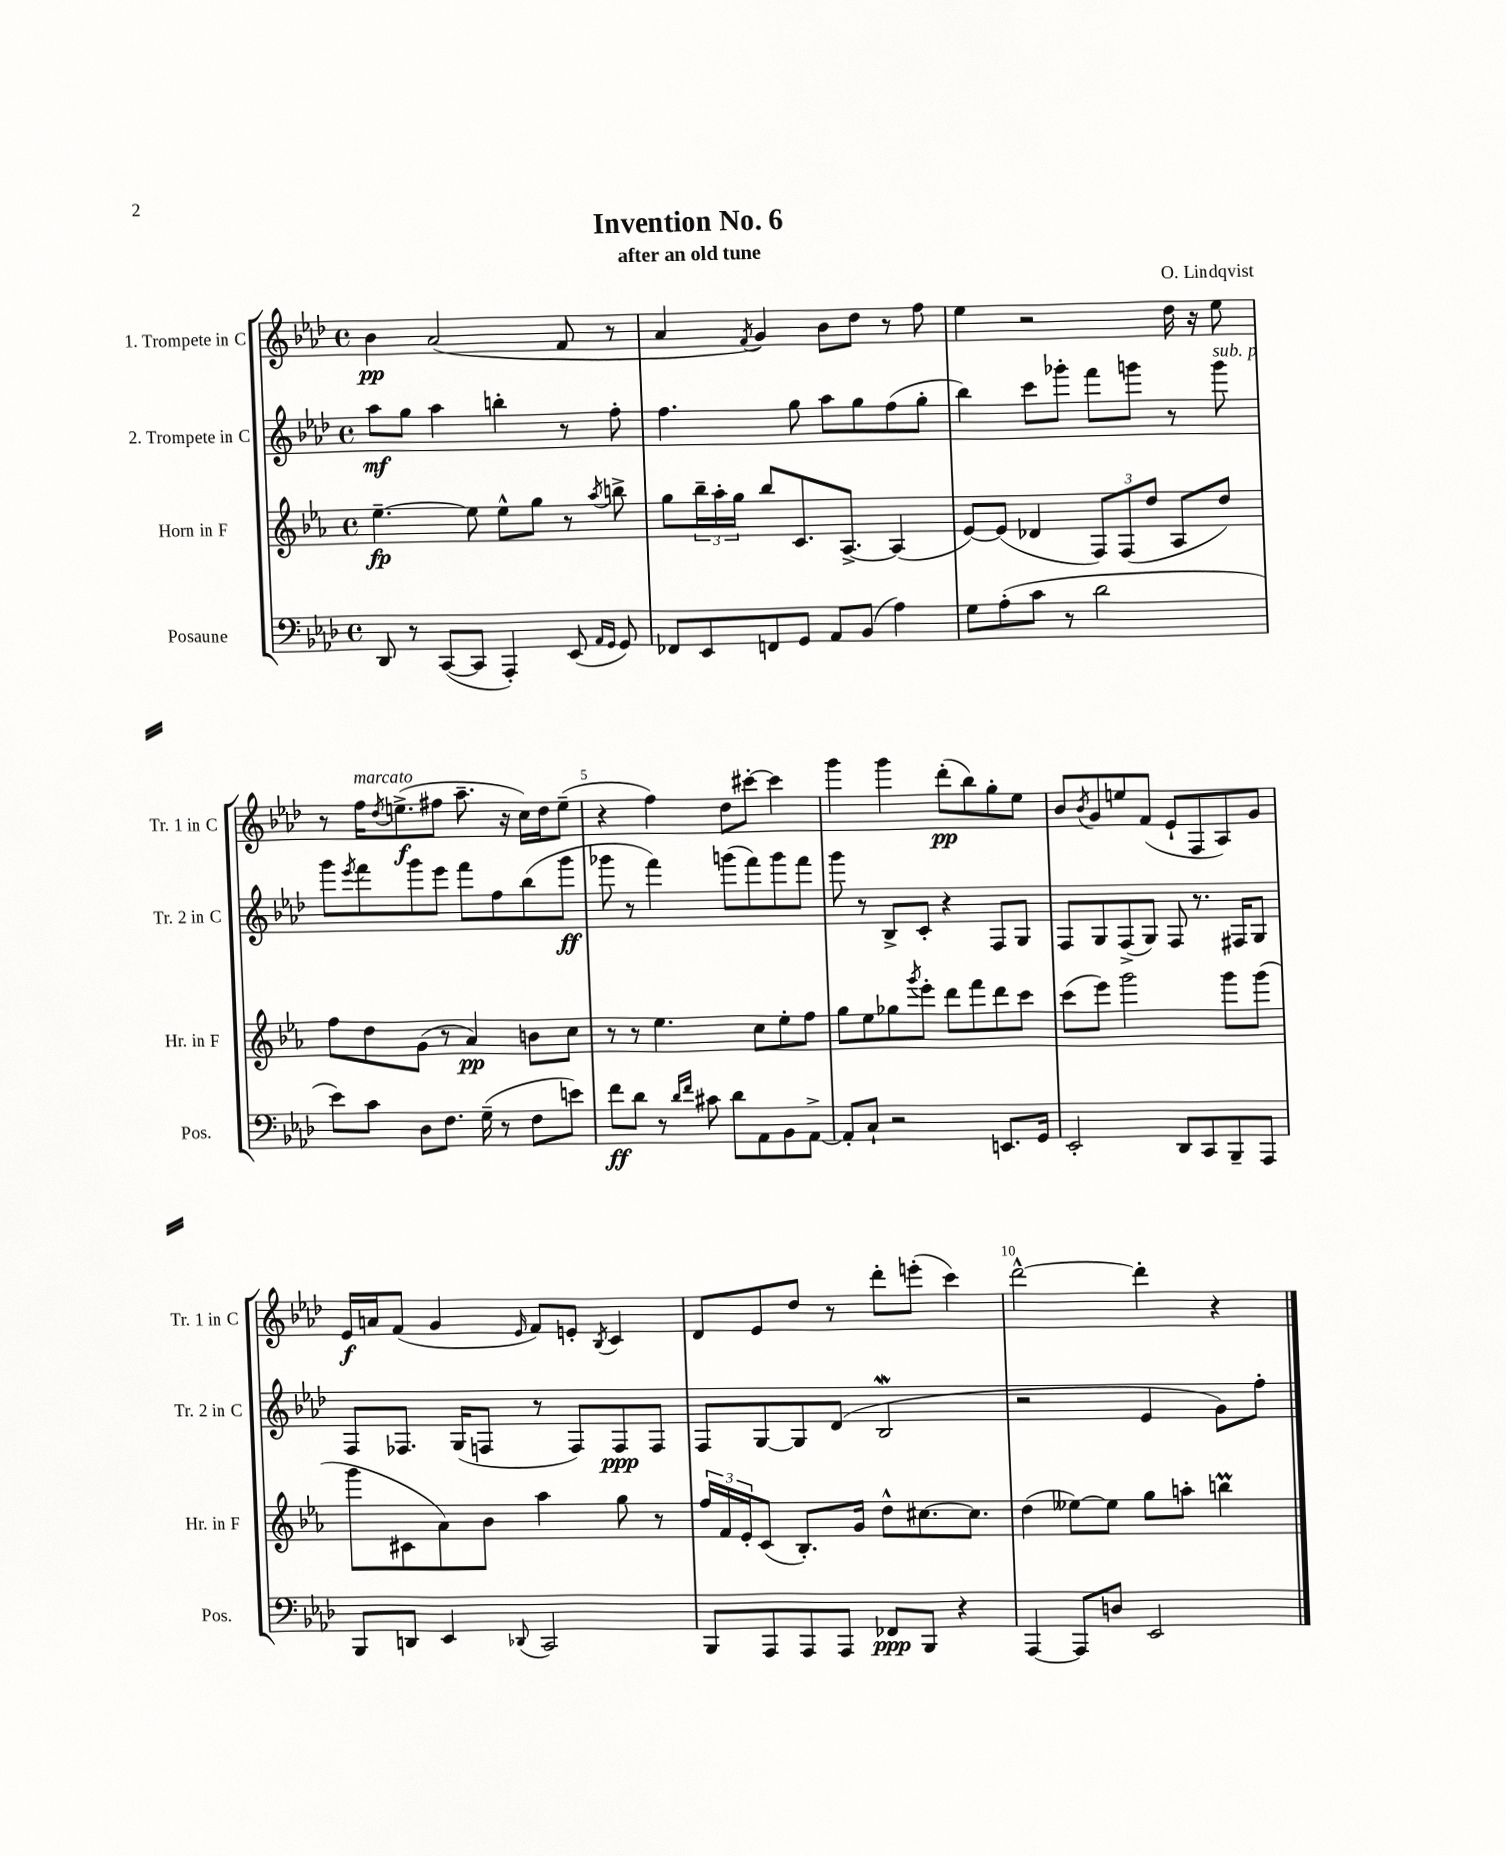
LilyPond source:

\header { title = "Invention No. 6" composer = "O. Lindqvist" subtitle = "after an old tune" }
<<
\new StaffGroup <<
\new Staff = "s0" \with { instrumentName = "1. Trompete in C" shortInstrumentName = "Tr. 1 in C" } {
    \clef treble \key aes \major \defaultTimeSignature \time 4/4
    bes'4\pp aes'2( f'8 r8 |
    aes'4 \acciaccatura { f'8 } g'4) bes'8 des''8 r8 f''8 |
    ees''4 r2 des''16 r16 ees''8 |
    r8 f''16^\markup { \italic "marcato" } \acciaccatura { des''8 } e''8.->\f( fis''8 aes''8.-- r16 c''16) des''16 e''8--( |
    r4 f''4) des''8 cis'''8~-. cis'''4 |
    g'''4 g'''4 des'''8-.\pp( bes''8) g''8-. ees''8 |
    bes'8 \acciaccatura { bes'8 } g'8 e''8 f'8( ees'8-! f8 aes8) g'8 |
    ees'16\f a'16 f'8( g'4 \grace { ees'16 } f'8) e'8-. \acciaccatura { bes8 } c'4 |
    des'8 ees'8 des''8 r8 des'''8-. e'''8-.( c'''4) |
    des'''2~-^ des'''4-. r4 \bar "|." |
}
\new Staff = "s1" \with { instrumentName = "2. Trompete in C" shortInstrumentName = "Tr. 2 in C" } {
    \clef treble \key aes \major \defaultTimeSignature \time 4/4
    aes''8\mf g''8 aes''4 b''4-. r8 f''8-. |
    f''4. g''8 aes''8 g''8 f''8( g''8-. |
    bes''4) c'''8 ges'''8-. f'''8 g'''8 r8 g'''8^\markup { \italic "sub. p" } |
    g'''8 \acciaccatura { ees'''8 } f'''8 g'''8 ees'''8 f'''8 f''8 bes''8( g'''8\ff |
    ges'''8 r8 f'''4) g'''8( f'''8) g'''8 f'''8 |
    g'''8 r8 bes8-> c'8-. r4 f8 g8 |
    f8 g8 f8->( g8) f8 r8. fis16 g8 |
    f8 fes8. g16( f8 r8 f8) f8\ppp f8 |
    f8 g8~ g8 des'8( bes2\mordent |
    r2 ees'4 g'8) f''8-. \bar "|." |
}
\new Staff = "s2" \with { instrumentName = "Horn in F" shortInstrumentName = "Hr. in F" } {
    \clef treble \key ees \major \defaultTimeSignature \time 4/4
    ees''4.~--\fp ees''8 ees''8-^ g''8 r8 \acciaccatura { aes''8 } b''8-> |
    g''8 \tuplet 3/2 { bes''16-- aes''16-. g''16 } bes''8 c'8. aes8.~-> aes4( |
    ees'8~) ees'8( des'4 \tuplet 3/2 { f8) f8( d''8 } aes8 d''8) |
    f''8 d''8 g'8( r8 aes'4\pp) b'8 c''8 |
    r8 r8 ees''4. c''8 ees''8-. f''8 |
    g''8 ees''8 ges''8 \acciaccatura { g'''8 } ees'''8-. d'''8 f'''8 d'''8 c'''8 |
    c'''8( ees'''8) g'''2 g'''8 g'''8( |
    g'''8 cis'8 aes'8) bes'8 aes''4 g''8 r8 |
    \tuplet 3/2 { f''16 f'16 ees'16-. } c'8( bes8.-.) g'16 d''8-^ cis''8.~ cis''8. |
    d''4( eeses''8~) eeses''8 g''8 a''8-. b''4\prall \bar "|." |
}
\new Staff = "s3" \with { instrumentName = "Posaune" shortInstrumentName = "Pos." } {
    \clef bass \key aes \major \defaultTimeSignature \time 4/4
    des,8 r8 c,8~( c,8 aes,,4-.) ees,8( \grace { aes,16 g,16 } g,8) |
    fes,8 ees,8 f,8 g,8 aes,8 bes,8( aes4) |
    g8 aes8-.( c'8 r8 des'2 |
    ees'8) c'8 des8 f8. g16--( r8 f8 e'8) |
    f'8\ff des'8 r8 \grace { des'16 f'16 } cis'8 des'8 aes,8 bes,8 aes,8~-> |
    aes,8-. c8-! r2 e,8. g,16 |
    ees,2-. des,8 c,8 bes,,8-- aes,,8 |
    bes,,8 d,8 ees,4 \appoggiatura { des,8 } c,2 |
    bes,,8 aes,,8 aes,,8 aes,,8 fes,8\ppp bes,,8 r4 |
    aes,,4~ aes,,8 d8 ees,2 \bar "|." |
}
>>
>>
\layout { \context { \Score \override BarNumber.break-visibility = ##(#f #t #t) barNumberVisibility = #(every-nth-bar-number-visible 5) } }
